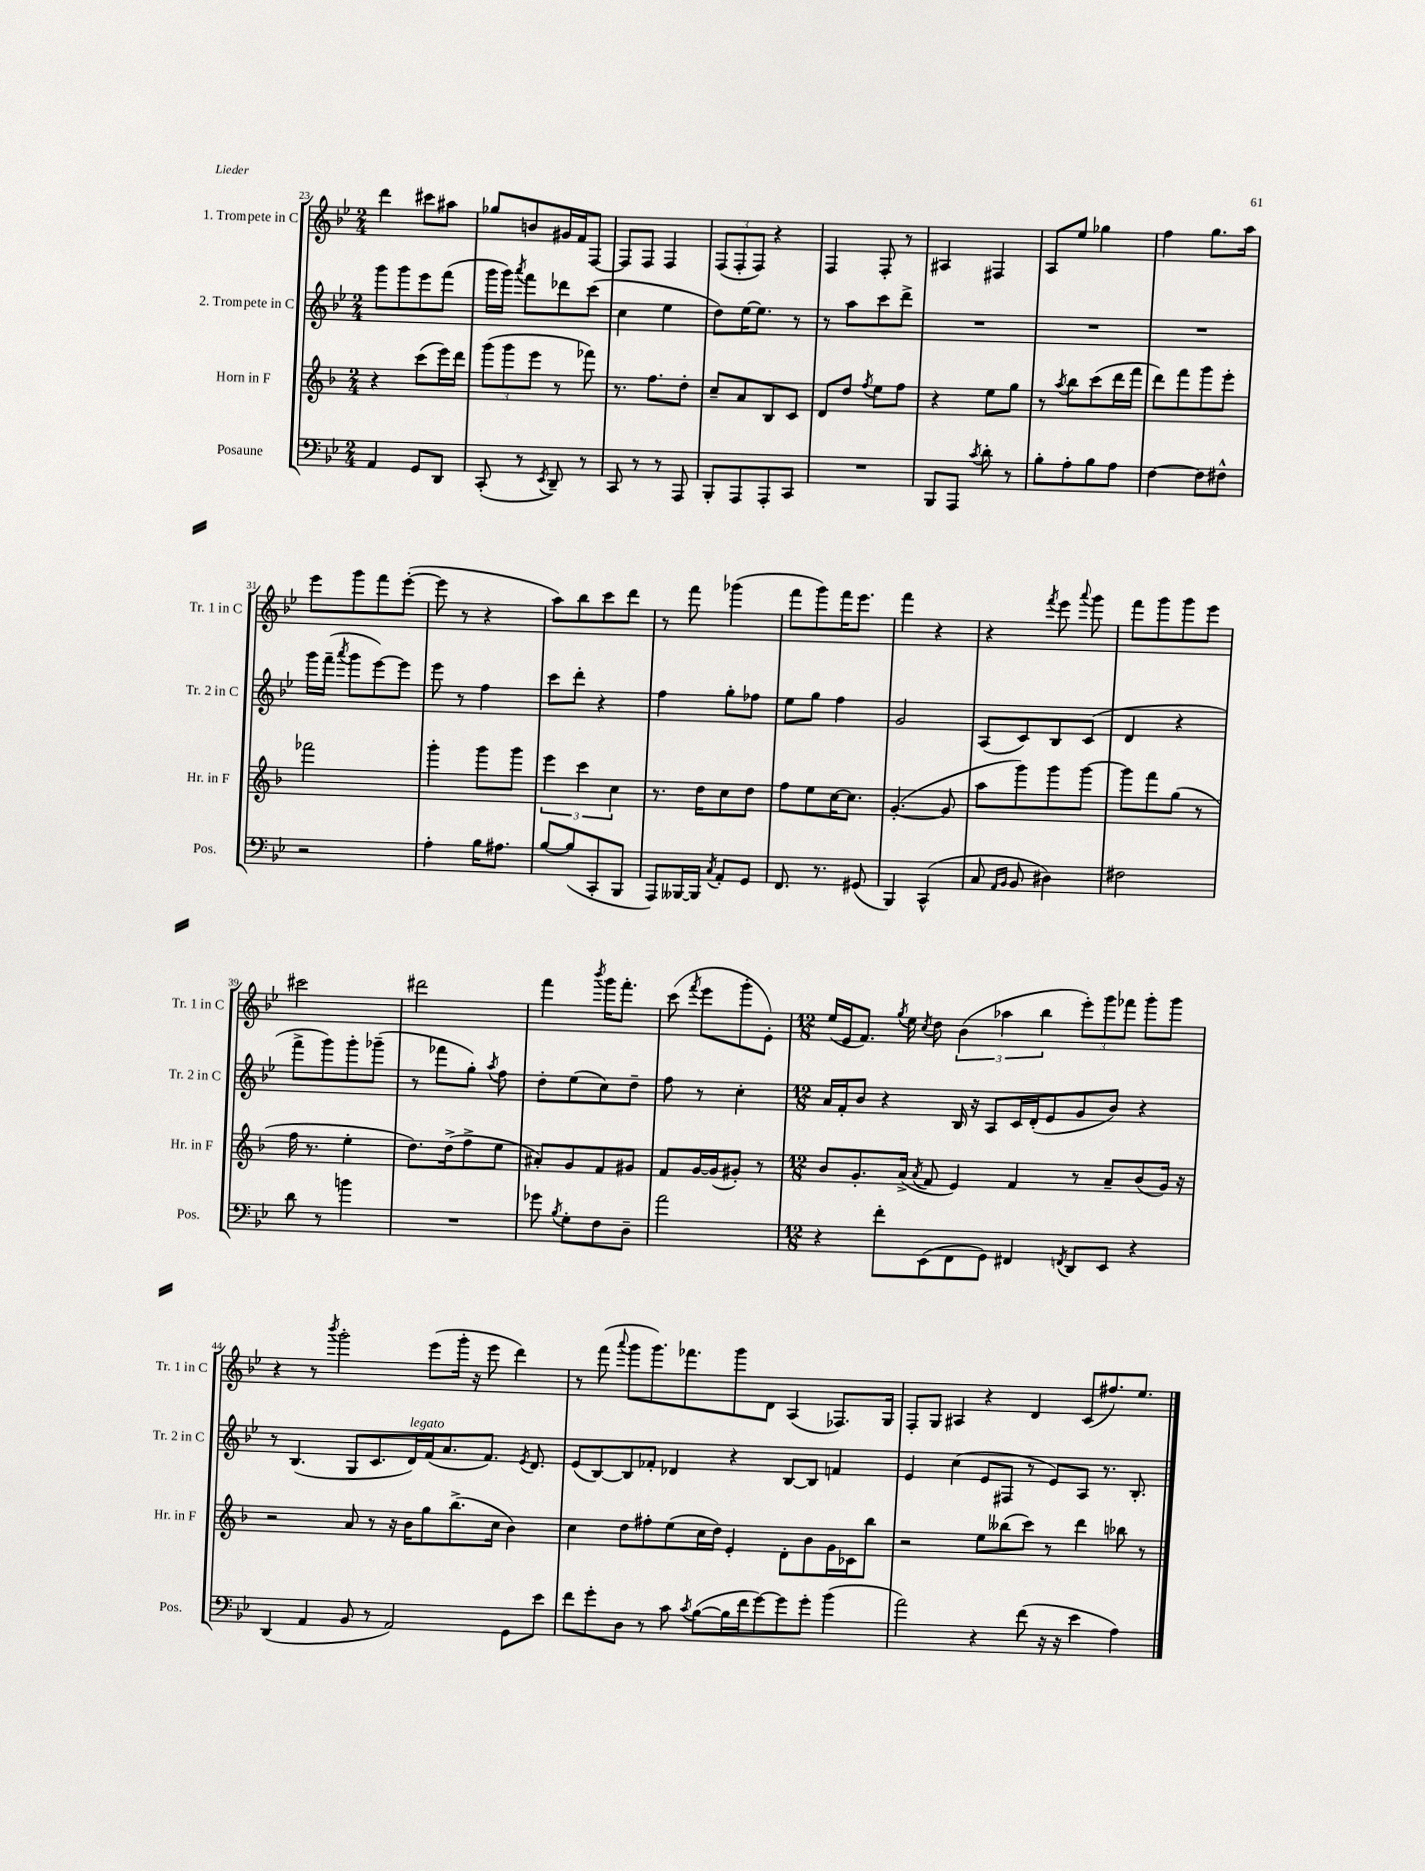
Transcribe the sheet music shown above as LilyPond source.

<<
\new StaffGroup <<
\new Staff = "s0" \with { instrumentName = "1. Trompete in C" shortInstrumentName = "Tr. 1 in C" } {
    \clef treble \key bes \major \numericTimeSignature \time 2/4
    \autoBeamOff d'''4 cis'''8[ ais''8] |
    ges''8[ b'8 gis'16 f'16 f8]~ |
    f8[ f8] f4 |
    \tuplet 3/2 { f8[( f8-. f8]) } r4 |
    f4 f8-. r8 |
    ais4 fis4 |
    a8[ ees''8] ges''4 |
    f''4 g''8.[ a''16] |
    ees'''8[ g'''8 f'''8 ees'''8]~-.( |
    ees'''8 r8 r4 |
    a''8[) bes''8 c'''8 d'''8] |
    r8 f'''8 ges'''4( |
    f'''8[ g'''8) f'''16 ees'''8.] |
    f'''4 r4 |
    r4 \acciaccatura { f'''8 } ees'''8 \appoggiatura { a'''8 } g'''8 |
    f'''8[ g'''8 g'''8 ees'''8] |
    cis'''2 |
    dis'''2 |
    f'''4 \acciaccatura { bes'''8 } g'''16[ f'''8.]-. |
    c'''8( \acciaccatura { f'''8 } ees'''8[ g'''8-. ees'8]-.) |
    \numericTimeSignature \time 12/8 ees''16[( ees'16 f'8.]) \acciaccatura { g''8 } ees''16 \acciaccatura { c''8 } d''8 \tuplet 3/2 { bes'4( aes''4 bes''4 } \tuplet 3/2 { ees'''8[-.) g'''8 fes'''8] } g'''8[-. g'''8] |
    r4 r8 \acciaccatura { bes'''8 } g'''2-. ees'''8[( g'''16]-. r16 ees'''8 d'''4) |
    r8 f'''8( \appoggiatura { a'''8 } g'''8[ g'''8.) fes'''8. g'''8 d'8] a4( fes8.[) g16] |
    f8[-. g8] ais4 r4 d'4 c'8[( fis''8.) ees''8.] \bar "|." |
}
\new Staff = "s1" \with { instrumentName = "2. Trompete in C" shortInstrumentName = "Tr. 2 in C" } {
    \clef treble \key bes \major \numericTimeSignature \time 2/4
    \autoBeamOff g'''8[ g'''8 ees'''8 f'''8]( |
    g'''16[ g'''16]) \acciaccatura { a'''8 } f'''8[ des'''8 c'''8]( |
    c''4 ees''4 |
    d''8[) ees''16~ ees''8.] r8 |
    r8 a''8[ c'''8 d'''8]-> |
    R2 |
    R2 |
    R2 |
    g'''16[ f'''16]--( \acciaccatura { a'''8 } g'''8[ ees'''8~) ees'''8] |
    ees'''8 r8 f''4 |
    c'''8[ d'''8]-. r4 |
    f''4 g''8[-. fes''8] |
    ees''8[ g''8] f''4 |
    g'2 |
    a8[( c'8) bes8 c'8]( |
    d'4 r4 |
    f'''8[-> g'''8) g'''8-. ges'''8]--( |
    r8 fes'''8[ g''8]-.) \acciaccatura { a''8 } f''8 |
    d''8[-. ees''8( c''8) d''8]-- |
    f''8 r8 c''4-. |
    \numericTimeSignature \time 12/8 a'16[ f'16-. bes'8] r4 bes16 r16 a8[ c'16 d'16-.( ees'8 g'8 bes'8]) r4 |
    r8 bes4.( g8[ c'8. d'16^\markup { \italic "legato" }) f'16( a'8. f'8.]) \acciaccatura { ees'8 } d'8. |
    ees'8[( bes8~) bes8 fes'8]-. des'4 r4 bes8[~ bes8] f'4 |
    ees'4 c''4( ees'8[ fis8] r8 ees'8[) a8] r8. bes8.-. \bar "|." |
}
\new Staff = "s2" \with { instrumentName = "Horn in F" shortInstrumentName = "Hr. in F" } {
    \clef treble \key f \major \numericTimeSignature \time 2/4
    \autoBeamOff r4 c'''8[( e'''16) d'''16] |
    \tuplet 3/2 { g'''8[( g'''8 e'''8] } r8 fes'''8) |
    r8. f''8.[ d''8]-. |
    c''8[-- a'8 bes8 c'8] |
    d'8[ d''8] \acciaccatura { f''8 } e''8[ f''8] |
    r4 e''8[ g''8] |
    r8 \acciaccatura { a''8 } bes''8[ c'''8( d'''16 f'''16] |
    d'''8[) f'''8 g'''8 e'''8]-. |
    fes'''2 |
    g'''4-. g'''8[ g'''8] |
    \tuplet 3/2 { e'''4 c'''4 c''4 } |
    r8. d''16[ c''8 d''8] |
    f''8[ e''8 c''16~ c''8.] |
    g'4.~-.( g'8 |
    a''8[ g'''8) g'''8 g'''8]~ |
    g'''8[ f'''8 g''8]( r8 |
    f''16 r8. e''4-. |
    d''8.[) d''16->( f''8-> e''8] |
    ais'8[-.) g'8 f'8 gis'8] |
    f'8[ g'16~ g'16( gis'8]-.) r8 |
    \numericTimeSignature \time 12/8 bes'8[ g'8.-. a'16]->( \acciaccatura { a'8 } f'8 e'4) f'4 r8 a'8[-- bes'8( g'16]) r16 |
    r2 a'8 r8 r16 bes'16[ g''8 bes''8.->( c''16] bes'4) |
    c''4 d''8[ fis''8-. e''8( c''16 d''16]) e'4-. d'8[-. bes'8 g'16 ces'16 bes''8] |
    r2 e''8[ beses''8( c'''8]) r8 d'''4 bes''8 r8 \bar "|." |
}
\new Staff = "s3" \with { instrumentName = "Posaune" shortInstrumentName = "Pos." } {
    \clef bass \key bes \major \numericTimeSignature \time 2/4
    \autoBeamOff a,4 g,8[ d,8] |
    c,8-.( r8 \acciaccatura { ees,8 } d,8--) r8 |
    c,8 r8 r8 a,,8 |
    bes,,8[-. a,,8 a,,8-. c,8] |
    R2 |
    bes,,8[ a,,8] \acciaccatura { c'8 } d'8-. r8 |
    bes8[-. a8-. bes8 a8] |
    f4~ f8[ fis8]-^ |
    r2 |
    a4-. bes16[ ais8.] |
    bes8[~ bes8( c,8-. bes,,8] |
    a,,8[) beses,,16~ beses,,16] \acciaccatura { c8 } a,8[-. g,8] |
    f,8. r8. gis,8( |
    bes,,4) c,4-^( |
    c8 \grace { a,16[ bes,16] } bes,8 dis4) |
    fis2 |
    d'8 r8 b'4 |
    R2 |
    ges'8 \acciaccatura { bes8 } g8[-. f8 d8]-- |
    a'2 |
    \numericTimeSignature \time 12/8 r4 f'8[-. ees,8( f,8 g,8]) fis,4 \acciaccatura { f,8 } d,8[ ees,8] r4 |
    d,4( a,4 bes,8 r8 a,2) g,8[ ees'8] |
    f'8[ g'8-. d8] r8 c'8 \acciaccatura { c'8 } bes8[~( bes16 f'16 g'8~) g'8 g'8]-. bes'4( |
    a'2) r4 f'8( r16 r16 ees'4 a4) \bar "|." |
}
>>
>>
\layout { \context { \Score currentBarNumber = #23 } }
